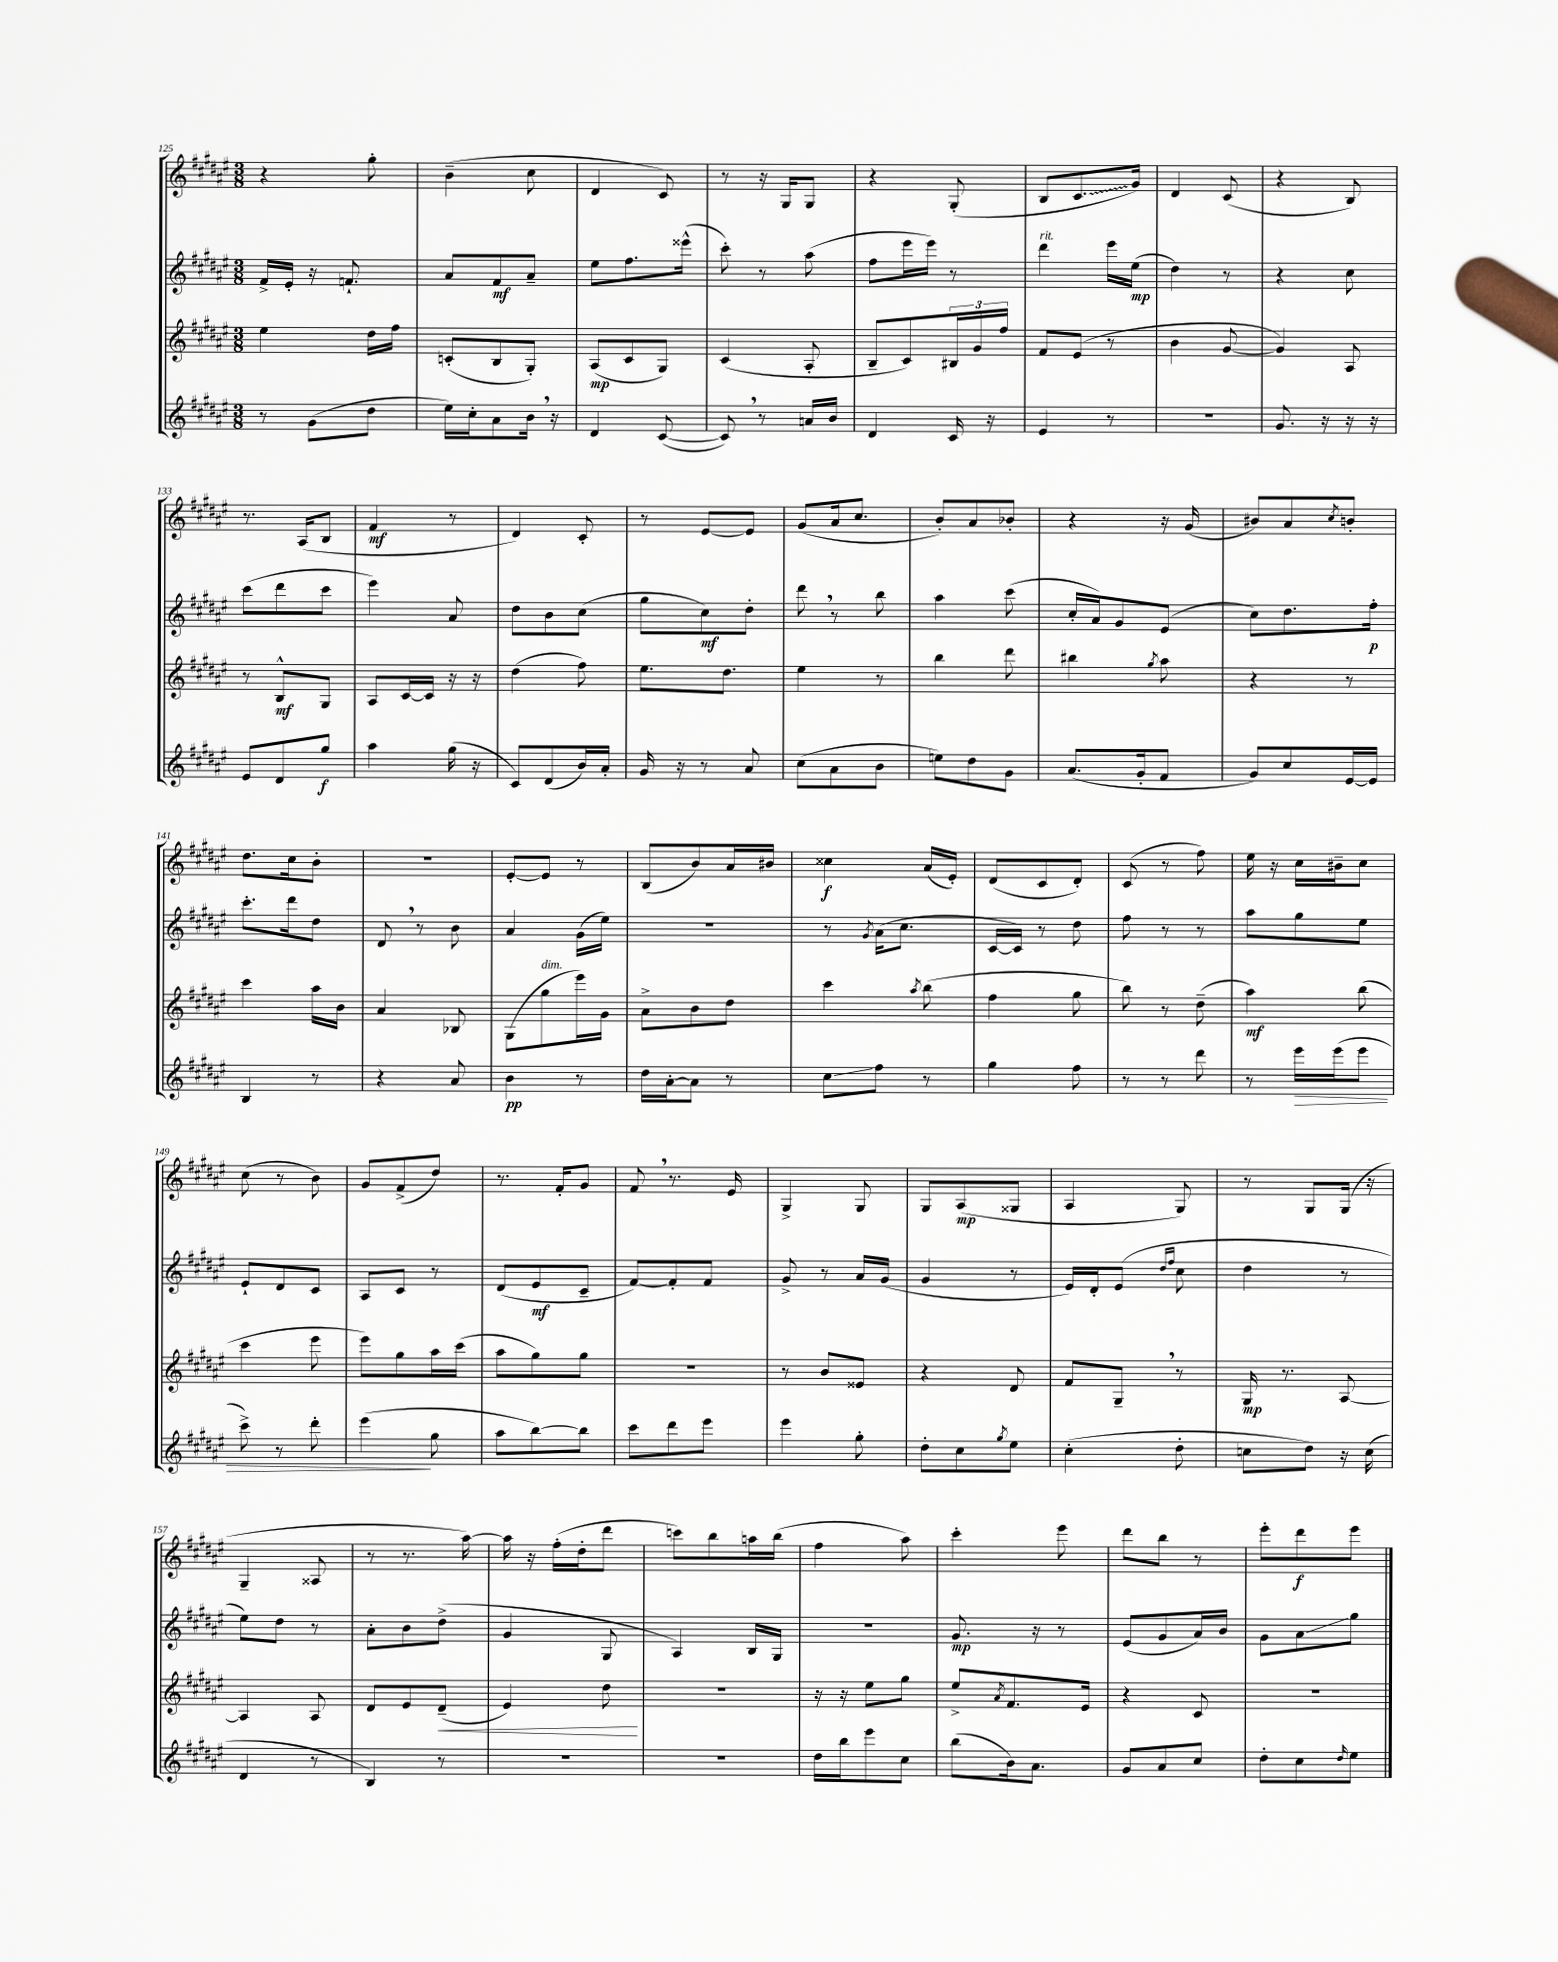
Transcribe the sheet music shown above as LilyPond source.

<<
\new StaffGroup <<
\new Staff = "s0" {
    \clef treble \key fis \major \numericTimeSignature \time 3/8
    r4 gis''8-. |
    b'4--( cis''8 |
    dis'4 cis'8) |
    r8 r16 gis16 gis8 |
    r4 gis8-.( |
    b8 \once \override Glissando.style = #'zigzag cis'8.\glissando gis'16) |
    dis'4 cis'8( |
    r4 b8) |
    r8. ais16( b8 |
    fis'4\mf r8 |
    dis'4) cis'8-. |
    r8 eis'8~ eis'8 |
    gis'8( ais'16 cis''8. |
    b'8-.) ais'8 bes'8-. |
    r4 r16 gis'16( |
    bis'8) ais'8 \acciaccatura { cis''8 } b'8-. |
    dis''8. cis''16 b'8-. |
    R4. |
    eis'8~-. eis'8 r8 |
    b8( b'8) ais'16 bis'16 |
    cisis''4\f ais'16( eis'16-.) |
    dis'8( cis'8 dis'8-.) |
    cis'8( r8 fis''8) |
    eis''16 r16 cis''16 bis'16-- cis''8 |
    cis''8( r8 b'8) |
    gis'8 fis'8->( dis''8) |
    r8. fis'16-. gis'8 |
    fis'8 \breathe r8. eis'16 |
    gis4-> gis8 |
    gis8 ais8\mp( gisis8 |
    ais4 gis8) |
    r8 gis8 gis16( r16 |
    gis4-- aisis8 |
    r8 r8. ais''16~) |
    ais''16 r16 fis''16-.( dis''16-. dis'''8 |
    c'''8) b''8 a''16 b''16( |
    fis''4 ais''8) |
    cis'''4-. eis'''8 |
    dis'''8 b''8 r8 |
    eis'''8-. dis'''8\f eis'''8 \bar "|." |
}
\new Staff = "s1" {
    \clef treble \key fis \major \numericTimeSignature \time 3/8
    fis'16-> eis'16-. r16 f'8.-! |
    ais'8 fis'8\mf ais'8-- |
    eis''8 fis''8. eisis'''16-^( |
    cis'''8-.) r8 ais''8( |
    fis''8 eis'''16 eis'''16) r8 |
    dis'''4^\markup { \italic "rit." } eis'''16 eis''16\mp( |
    dis''4) r8 |
    r4 cis''8 |
    cis'''8( dis'''8 cis'''8 |
    eis'''4) ais'8 |
    dis''8 b'8 cis''8( |
    gis''8 cis''8\mf) dis''8-. |
    dis'''8 \breathe r8 b''8 |
    ais''4 cis'''8( |
    cis''16-. ais'16) gis'8 eis'8( |
    cis''8) dis''8. fis''16-.\p |
    cis'''8.-. dis'''16 dis''8 |
    dis'8 \breathe r8 b'8 |
    ais'4 gis'16( eis''16) |
    R4. |
    r8 \acciaccatura { gis'8 } ais'16( cis''8. |
    cis'16~ cis'16) r8 dis''8 |
    fis''8 r8 r8 |
    ais''8 gis''8 eis''8 |
    eis'8-! dis'8 cis'8 |
    ais8 cis'8 r8 |
    dis'8( eis'8\mf cis'8-- |
    fis'8~) fis'8-. fis'8 |
    gis'8-> r8 ais'16 gis'16( |
    gis'4 r8 |
    eis'16) dis'16-. eis'8( \grace { dis''16 fis''16 } cis''8 |
    dis''4 r8 |
    eis''8) dis''8 r8 |
    ais'8-. b'8 dis''8->( |
    gis'4 gis8 |
    ais4) b16 gis16 |
    r4. |
    gis'8.\mp r16 r8 |
    eis'8( gis'8 ais'16) b'16 |
    gis'8 ais'8\glissando gis''8 \bar "|." |
}
\new Staff = "s2" {
    \clef treble \key fis \major \numericTimeSignature \time 3/8
    eis''4 dis''16 fis''16 |
    c'8-.( b8 gis8-.) |
    ais8\mp( cis'8 gis8) |
    cis'4( ais8-. |
    b8-- cis'8) \tuplet 3/2 { bis16 gis'16 fis''16 } |
    fis'8 eis'8( r8 |
    b'4 gis'8~ |
    gis'4) ais8 |
    r8 b8-^\mf gis8 |
    ais8 cis'16~ cis'16 r16 r16 |
    dis''4( fis''8) |
    eis''8. dis''8. |
    eis''4 r8 |
    b''4 dis'''8 |
    bis''4 \acciaccatura { gis''8 } ais''8 |
    r4 r8 |
    cis'''4 ais''16 b'16 |
    ais'4 bes8 |
    gis8( gis''8^\markup { \italic "dim." } eis'''16) gis'16 |
    ais'8-> b'8 dis''8 |
    cis'''4 \acciaccatura { ais''8 } b''8( |
    fis''4 gis''8 |
    b''8) r8 dis''8--( |
    ais''4\mf) b''8( |
    cis'''4 eis'''8 |
    eis'''8) gis''8 ais''16 cis'''16( |
    ais''8 gis''8) gis''8 |
    R4. |
    r8 b'8 eisis'8 |
    r4 dis'8 |
    fis'8 gis8-- \breathe r8 |
    gis16\mp r8. ais8~ |
    ais4 ais8 |
    dis'8 eis'8 dis'8--\<( |
    eis'4) dis''8\! |
    R4. |
    r16 r16 eis''8 gis''8 |
    eis''8-> \acciaccatura { ais'8 } fis'8. eis'16 |
    r4 cis'8 |
    R4. \bar "|." |
}
\new Staff = "s3" {
    \clef treble \key fis \major \numericTimeSignature \time 3/8
    r8 gis'8( dis''8 |
    eis''16) cis''16-. ais'8 b'16 \breathe r16 |
    dis'4 cis'8~( |
    cis'8) \breathe r8 a'16 b'16 |
    dis'4 cis'16 r16 |
    eis'4 r8 |
    r4. |
    gis'8. r16 r16 r16 |
    eis'8 dis'8 gis''8\f |
    ais''4 gis''16( r16 |
    cis'8) dis'8( b'16) ais'16-. |
    gis'16 r16 r8 ais'8 |
    cis''8( ais'8 b'8 |
    e''8) dis''8 gis'8 |
    ais'8.( gis'16-. fis'8 |
    gis'8) cis''8 eis'16~ eis'16 |
    b4 r8 |
    r4 ais'8 |
    b'4\pp r8 |
    dis''16 ais'16~-. ais'8 r8 |
    cis''8\glissando fis''8 r8 |
    gis''4 fis''8 |
    r8 r8 dis'''8 |
    r8 eis'''16\> eis'''16( eis'''8 |
    cis'''8->) r8 dis'''8-. |
    eis'''4\!( gis''8 |
    ais''8 b''8~) b''8 |
    cis'''8 dis'''8 eis'''8 |
    eis'''4 gis''8-. |
    dis''8-. cis''8 \acciaccatura { gis''8 } eis''8 |
    cis''4-.( dis''8-. |
    c''8 dis''8) r16 c''16( |
    dis'4 r8 |
    b4) r8 |
    R4. |
    R4. |
    dis''16 b''16 eis'''8 cis''8 |
    b''8( b'16) ais'8. |
    gis'8 ais'8 cis''8 |
    dis''8-. cis''8 \grace { dis''16 } eis''8 \bar "|." |
}
>>
>>
\layout { \context { \Score currentBarNumber = #125 } }
